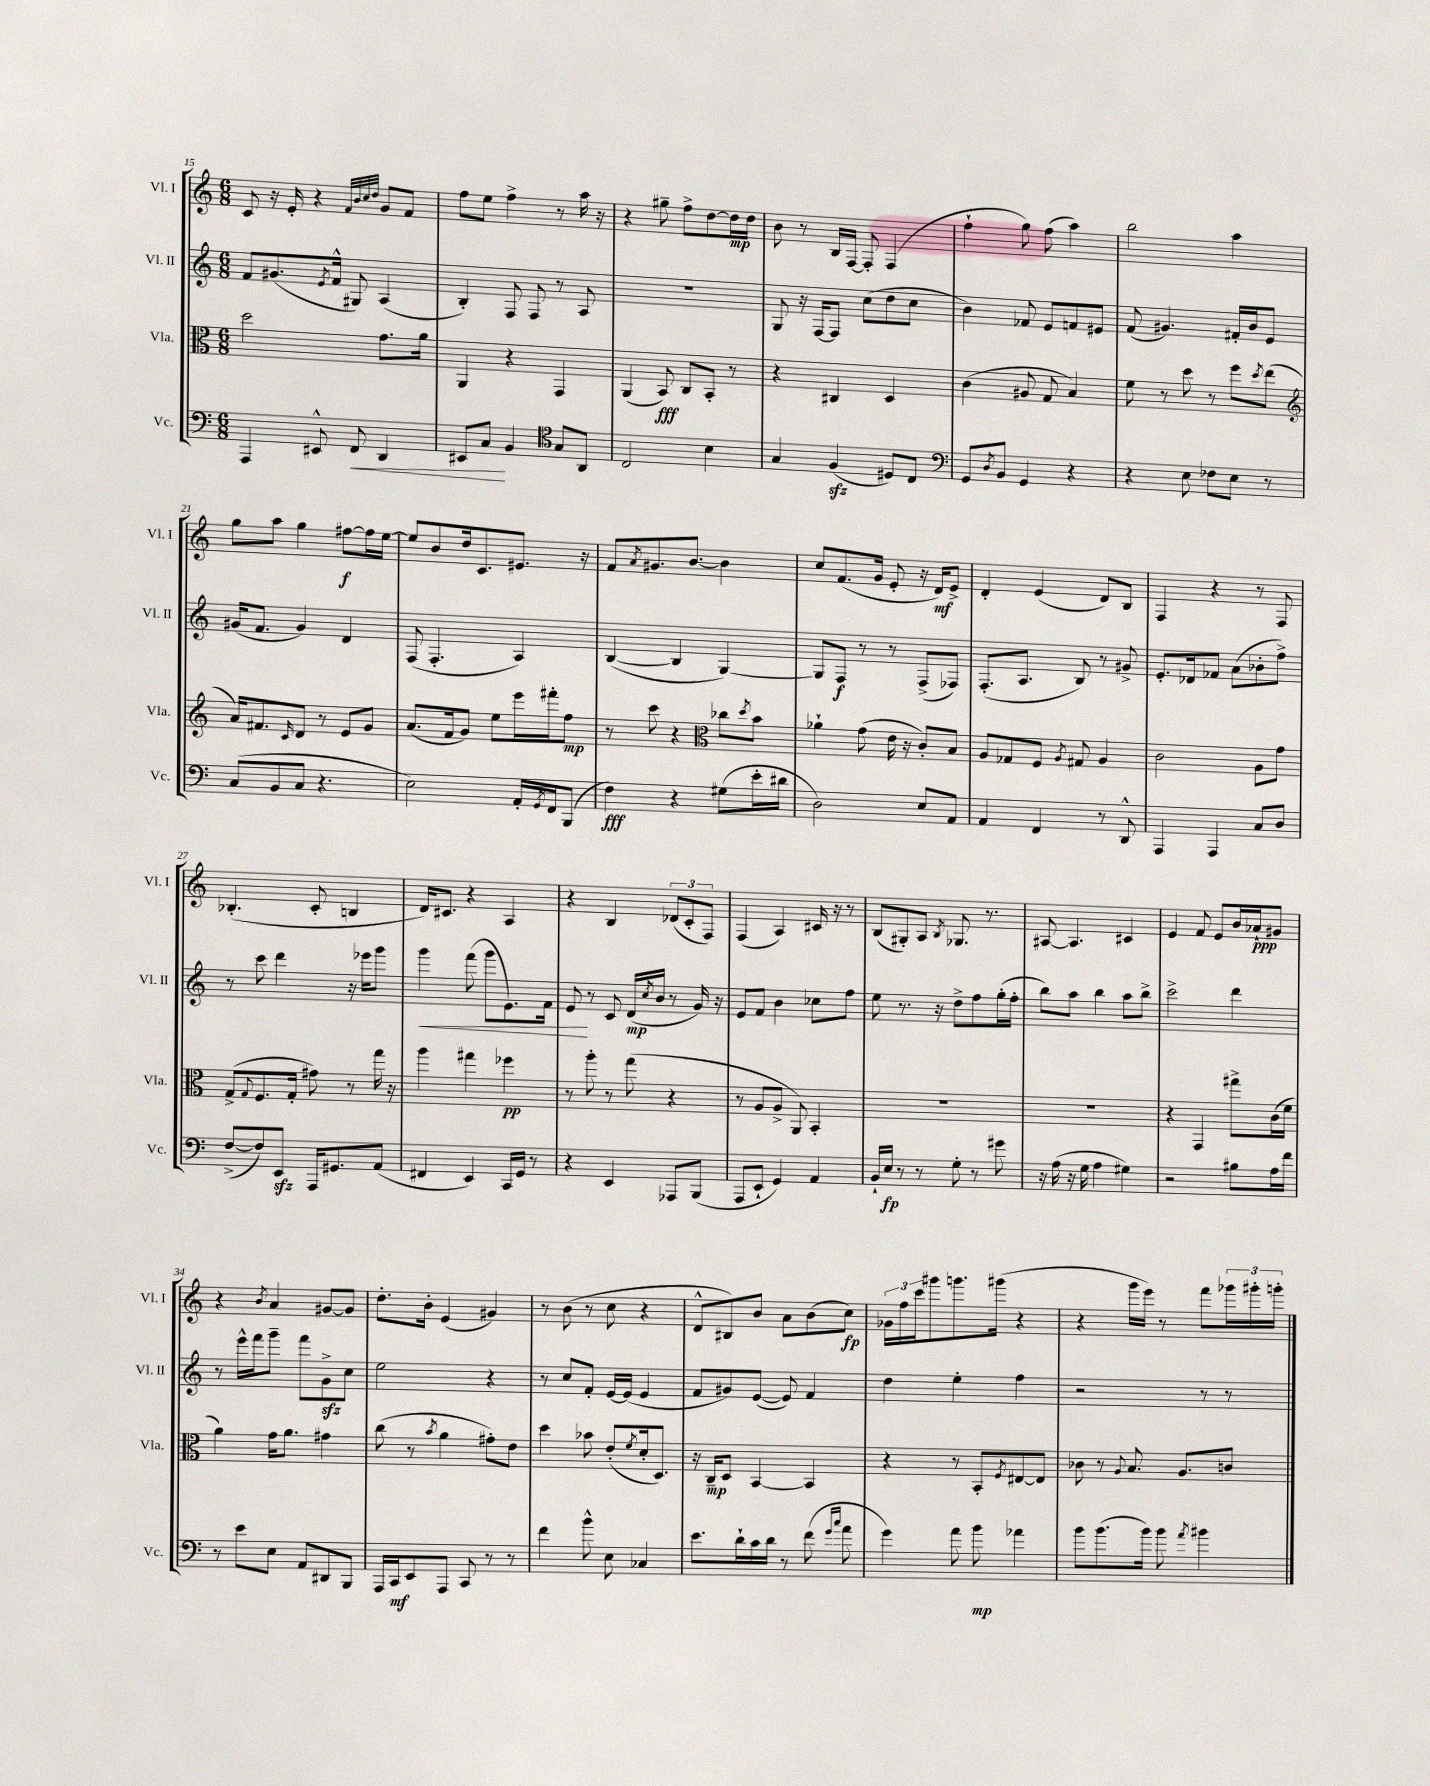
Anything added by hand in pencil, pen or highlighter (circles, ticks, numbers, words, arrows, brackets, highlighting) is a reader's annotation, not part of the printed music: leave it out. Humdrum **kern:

**kern	**dynam	**kern	**dynam	**kern	**dynam	**kern	**dynam
*part4	*part4	*part3	*part3	*part2	*part2	*part1	*part1
*staff4	*staff4	*staff3	*staff3	*staff2	*staff2	*staff1	*staff1
*I"Vc.	*	*I"Vla.	*	*I"Vl. II	*	*I"Vl. I	*
*I'Vc.	*	*I'Vla.	*	*I'Vl. II	*	*I'Vl. I	*
*clefF4	*	*clefC3	*	*clefG2	*	*clefG2	*
*k[]	*	*k[]	*	*k[]	*	*k[]	*
*M6/8	*	*M6/8	*	*M6/8	*	*M6/8	*
=15	=15	=15	=15	=15	=15	=15	=15
4AAA/	.	2dd\	.	8f/L	.	8c/	.
.	.	.	.	(8.g#X/	.	16r	.
.	.	.	.	.	.	16e'/	.
8EE#X^^/	.	.	.	.	.	4r	.
.	.	.	.	8qe/	.	.	.
.	.	.	.	16f^^/Jk	.	.	.
!	!LO:HP:b	!	!	!	!	!	!
8FF/	<	.	.	8G#X/)	.	.	.
.	.	.	.	.	.	32qqf/LLL	.
.	.	.	.	.	.	32qqb/	.
.	.	.	.	.	.	32qqcc/	.
.	.	.	.	.	.	32qqdd/JJJ	.
4DD/	.	8.g\L	.	(4A/	.	8g/L	.
.	.	.	.	.	.	8f/J	.
.	.	16a\Jk	.	.	.	.	.
=16	=16	=16	=16	=16	=16	=16	=16
8EE#X/L	.	4AA/	.	4B'/)	.	8ff\L	.
8C/J	.	.	.	.	.	8ee\J	.
4BB/	[	4r	.	8F/	.	4ff^\	.
.	.	.	.	8F/	.	.	.
*clefC4	*	*	*	*	*	*	*
8G/L	.	4GG/	.	8r	.	8r	.
8AA/J	.	.	.	8A/	.	16aa\	.
.	.	.	.	.	.	16r	.
=17	=17	=17	=17	=17	=17	=17	=17
2C/	.	(4AA/	.	2.r	.	4r	.
.	.	8BB/)	fff	.	.	8gg#X~\	.
.	.	8C/L	.	.	.	8ff^\L	.
4B\	.	8BB'/J	.	.	.	[8dd\	.
.	.	8r	.	.	.	16dd\L]	mp
.	.	.	.	.	.	16dd\JJ	.
=18	=18	=18	=18	=18	=18	=18	=18
4G/	.	4r	.	8G/	.	8b\	.
.	.	.	.	16r	.	8r	.
.	.	.	.	[16F/KL	.	.	.
(4Fzz/	.	4C#X/	.	8F/J]	.	16B/LL	.
.	.	.	.	.	.	[16F/JJ	.
.	.	.	.	(8cc\L	.	8F'/]	.
8D#X/L)	.	4D/	.	8dd\	.	(4F/	.
8C/J	.	.	.	8cc\J	.	.	.
=19	=19	=19	=19	=19	=19	=19	=19
*clefF4	*	*	*	*	*	*	*
8GG/L	.	(4c\	.	4b\)	.	4ff`\	.
8qD/	.	.	.	.	.	.	.
8BB/J	.	.	.	.	.	.	.
4GG/	.	8A#X/	.	8f-X/	.	8gg\)	.
.	.	8G/	.	8e/L	.	(8ff\	.
4r	.	4B/)	.	8fn/	.	4aa\)	.
.	.	.	.	8e#X/J	.	.	.
=20	=20	=20	=20	=20	=20	=20	=20
4r	.	8f\	.	(8f/	.	2bb\	.
.	.	8r	.	4.g#X/)	.	.	.
8E\	.	8dd\	.	.	.	.	.
8F-X\L	.	8r	.	.	.	.	.
8E\J	.	8ff\L	.	16f#X'/LL	.	4aa\	.
.	.	.	.	16b/J	.	.	.
.	.	8qdd/	.	.	.	.	.
8r	.	(8ee\J	.	8e/J	.	.	.
!!LO:LB:g=z
=21	=21	=21	=21	=21	=21	=21	=21
*	*	*clefG2	*	*	*	*	*
(8C/L	.	16a/KL)	.	(16g#X/KL	.	8gg\L	.
.	.	8.f#X/	.	8.f/J	.	.	.
8BB/	.	.	.	.	.	8aa\J	.
.	.	16qqc/	.	.	.	.	.
8C/J	.	8d/J	.	4g#/)	.	4gg\	.
4.r	.	8r	.	.	.	.	.
.	.	8e/L	.	4d/	.	[8ff#X\L	f
.	.	8g/J	.	.	.	16ff#\L]	.
.	.	.	.	.	.	[16ee\JJ	.
=22	=22	=22	=22	=22	=22	=22	=22
2E\)	.	(8.a/L	.	(8F/	.	8ee/L]	.
.	.	.	.	4.F'/	.	8b/	.
.	.	16f/k	.	.	.	.	.
.	.	8g/J)	.	.	.	16dd/k	.
.	.	.	.	.	.	8.c/	.
.	.	8ee\L	.	.	.	.	.
16AA'/LL	.	16eee\L	.	4A/)	.	8.e#X/J	.
8qGG/	.	.	.	.	.	.	.
16FF/J	.	16fff#X'\J	.	.	.	.	.
(8BBB/J	.	8ff\J	mp	.	.	.	.
.	.	.	.	.	.	16r	.
=23	=23	=23	=23	=23	=23	=23	=23
4F\)	fff	8r	.	([4B/	.	8f/L	.
.	.	.	.	.	.	8qa/	.
.	.	8ccc\	.	.	.	8.g#X/	.
4r	.	4r	.	4B/]	.	.	.
.	.	.	.	.	.	[8.b/J	.
*	*	*clefC3	*	*	*	*	*
(8G#X\L	.	8cc-X\L	.	[4G/)	.	4b\]	.
.	.	8qdd/	.	.	.	.	.
16e'\L	.	8b\J	.	.	.	.	.
16d#X\JJ	.	.	.	.	.	.	.
=24	=24	=24	=24	=24	=24	=24	=24
2D\)	.	4a-X`\	.	8G/L]	.	8cc/L	.
.	.	.	.	8F/J	f	(8.f/	.
.	.	(8g\	.	8r	.	.	.
.	.	.	.	.	.	16g/Jk	.
.	.	16e\	.	8r	.	8e'/	.
.	.	16r	.	.	.	.	.
8E/L	.	8c'/L)	.	(8F^/L	.	16r	.
.	.	.	.	.	.	16d/KL)	mf
8AA/J	.	8B/J	.	8F-X/J)	.	8e^/J	.
=25	=25	=25	=25	=25	=25	=25	=25
4AA/	.	8A/L	.	(8.F'/L	.	4d'/	.
.	.	8G-X/	.	.	.	.	.
.	.	.	.	8.A/J	.	.	.
4FF/	.	8F/J	.	.	.	(4e/	.
.	.	8qA/	.	.	.	.	.
.	.	8G#X/	.	8B/)	.	.	.
8r	.	4A/	.	8r	.	8d/L)	.
8DD^^/	.	.	.	8g#X^/	.	8B/J	.
=26	=26	=26	=26	=26	=26	=26	=26
4AAA/	.	2c\	.	8.e'/L	.	4F/	.
.	.	.	.	16d-X/k	.	.	.
4AAA/	.	.	.	8f-X/J	.	4r	.
.	.	.	.	(8a\L	.	.	.
8C/L	.	8A\L	.	8b-X'\	.	8r	.
8D/J	.	8g\J	.	8ff^\J)	.	8F/	.
!!LO:LB:g=z
=27	=27	=27	=27	=27	=27	=27	=27
([8F^/L	.	(8G^/L	.	8r	.	(4.B-X'/	.
.	.	8qqG/	.	.	.	.	.
8F/])	.	8.F/	.	8ccc\	.	.	.
8EEzz/J	.	.	.	4ddd\	.	.	.
.	.	16G'/Jk	.	.	.	.	.
16AAA/KL	.	8g#X\)	.	.	.	8c'/	.
8.GG#X/	.	.	.	.	.	.	.
.	.	8r	.	16r	.	4Bn/	.
.	.	.	.	16eee-X\KL	.	.	.
(8AA/J	.	16gg\	.	8ggg\J	.	.	.
.	.	16r	.	.	.	.	.
=28	=28	=28	=28	=28	=28	=28	=28
!	!	!	!	!	!LO:HP:b	!	!
4FF#X/	.	4aa\	.	4ggg\	<	16d/KL)	.
.	.	.	.	.	.	8.c#X/J	.
4EE/)	.	4gg#X\	.	(8fff\	.	4r	.
.	.	.	.	8ggg\L	.	.	.
16CC/LL	.	4ff-X\	pp	8.e\)	.	4A/	.
16GG/JJ	.	.	.	.	.	.	.
8r	.	.	.	.	.	.	.
.	.	.	.	16f\Jk	.	.	.
=29	=29	=29	=29	=29	=29	=29	=29
4r	.	8r	.	8e/	.	4r	.
.	.	8aa'\	.	8r	[	.	.
4EE/	.	8r	.	8c/	.	4B/	.
.	.	(8gg\	.	(16d/LL	mp	.	.
.	.	.	.	8qcc/	.	.	.
.	.	.	.	16b/JJ	.	.	.
8AAA-X/L	.	4r	.	8r	.	(12d-X/L	.
.	.	.	.	.	.	12c'/	.
(8BBB/J	.	.	.	16g/)	.	.	.
.	.	.	.	.	.	12F/J)	.
.	.	.	.	16r	.	.	.
=30	=30	=30	=30	=30	=30	=30	=30
8AAA/L	.	8r	.	8e/L	.	(4F/	.
8EE`/J	.	8A/L	.	8f/J	.	.	.
4GG/)	.	8A^/J	.	4b\	.	4A/)	.
.	.	8AA/)	.	.	.	.	.
4AA/	.	4BB'/	.	8cc-X\L	.	16c#X/	.
.	.	.	.	.	.	16r	.
.	.	.	.	8ff\J	.	8r	.
=31	=31	=31	=31	=31	=31	=31	=31
16BB`/LL	.	2.r	.	8ee\	.	(8B/L	.
16E/JJ	fp	.	.	.	.	.	.
8r	.	.	.	8.r	.	8G#X'/)	.
8r	.	.	.	.	.	8A/J	.
.	.	.	.	16r	.	.	.
.	.	.	.	.	.	8qB/	.
8G'\	.	.	.	8dd^\L	.	8.G-X/	.
8r	.	.	.	8ff\	.	.	.
.	.	.	.	.	.	8.r	.
8g#X\	.	.	.	(16gg'\L	.	.	.
.	.	.	.	16ff'\JJ	.	.	.
=32	=32	=32	=32	=32	=32	=32	=32
16r	.	2.r	.	8bb\L)	.	[8A#X/	.
(16A\	.	.	.	.	.	.	.
16r	.	.	.	8aa\J	.	4.A#/]	.
16G\	.	.	.	.	.	.	.
4A\	.	.	.	4bb\	.	.	.
4G#X\)	.	.	.	8aa\L	.	4c#X/	.
.	.	.	.	8bb^\J	.	.	.
=33	=33	=33	=33	=33	=33	=33	=33
2r	.	4r	.	2ccc^\	.	4e/	.
.	.	4GG/	.	.	.	8f/	.
.	.	.	.	.	.	8e/L	.
8B#X\L	.	8gg#X^\L	.	4ddd\	.	16b/L	.
.	.	.	.	.	.	16a-X`/J	ppp
16A\L	.	(16c\L	.	.	.	8g#X/J	.
16f\JJ	.	16f\JJ	.	.	.	.	.
!!LO:LB:g=z
=34	=34	=34	=34	=34	=34	=34	=34
8r	.	4a\)	.	8r	.	4r	.
8e\L	.	.	.	16eee^^\LL	.	.	.
.	.	.	.	16fff\J	.	.	.
.	.	.	.	.	.	8qb/	.
8E\J	.	16g\KL	.	8ggg~\J	.	4a/	.
.	.	8.a\J	.	.	.	.	.
8AA/L	.	.	.	8fff\L	.	.	.
8DD#X/	.	4g#X\	.	8gzz^\	.	[8g#X/L	.
8BBB/J	.	.	.	8cc\J	.	8g#/J]	.
=35	=35	=35	=35	=35	=35	=35	=35
16AAA/LL	.	(8cc\	.	2ee\	.	8.dd'\L	.
16CC/J	mf	.	.	.	.	.	.
8EE/	.	8r	.	.	.	.	.
.	.	.	.	.	.	16b'\Jk	.
.	.	8qb/	.	.	.	.	.
8AAA/J	.	4a\	.	.	.	(4e/	.
8CC/	.	.	.	.	.	.	.
8r	.	8g#X'\L)	.	4r	.	4g#X/)	.
8r	.	8e\J	.	.	.	.	.
=36	=36	=36	=36	=36	=36	=36	=36
4f\	.	4dd\	.	8r	.	8r	.
.	.	.	.	8cc/L	.	(8b\	.
8b^^\	.	8b-X\	.	8f'/J	.	8r	.
8E\	.	(8e'/L	.	[16e/LL	.	8cc\	.
.	.	.	.	(16e/JJ]	.	.	.
.	.	8qf/	.	.	.	.	.
4C-X/	.	16d'/k	.	4e/	.	4r	.
.	.	8.D/J)	.	.	.	.	.
=37	=37	=37	=37	=37	=37	=37	=37
8.e\L	.	16r	.	8f/L	.	8d^^/L	.
.	.	16C~/KL	mp	.	.	.	.
.	.	8D/J	.	8g#X/)	.	8B#X/)	.
16d`\L	.	.	.	.	.	.	.
16c\	.	[4BB/	.	([8e/J	.	8b/J	.
16d\JJ	.	.	.	.	.	.	.
8r	.	.	.	8e/])	.	8a\L	.
(8f\	.	4BB/]	.	4f/	.	(8b\	.
16qqg/LL	.	.	.	.	.	.	.
16qqcc/JJ	.	.	.	.	.	.	.
8a\	.	.	.	.	.	8cc\J)	fp
=38	=38	=38	=38	=38	=38	=38	=38
4g\)	.	4r	.	4dd\	.	24g-X\LL	.
.	.	.	.	.	.	24ff\	.
.	.	.	.	.	.	24ccc\J	.
.	.	.	.	.	.	8ggg#X\	.
8a\	.	8r	.	4ee'\	.	8.gggn\	.
8b\	mp	8BB'/L	.	.	.	.	.
.	.	.	.	.	.	(16ggg#X\Jk	.
.	.	8qF/	.	.	.	.	.
4a-X\	.	[8E#X/	.	4ff\	.	4r	.
.	.	8E#/J]	.	.	.	.	.
=39	=39	=39	=39	=39	=39	=39	=39
8b\L	.	8c-X\	.	2r	.	4r	.
(8.b\	.	8r	.	.	.	.	.
.	.	8qqA/	.	.	.	.	.
.	.	8.B/	.	.	.	16ggg\LL	.
16b\Jk)	.	.	.	.	.	16eee\JJ)	.
8b\	.	.	.	.	.	8r	.
.	.	8.A/L	.	.	.	.	.
8qa/	.	.	.	.	.	.	.
4b#X\	.	.	.	8r	.	8fff\L	.
.	.	8cn/J	.	8r	.	24ggg-X\L	.
.	.	.	.	.	.	24ggg#X'\	.
.	.	.	.	.	.	24gggn'\JJ	.
==	==	==	==	==	==	==	==
*-	*-	*-	*-	*-	*-	*-	*-
